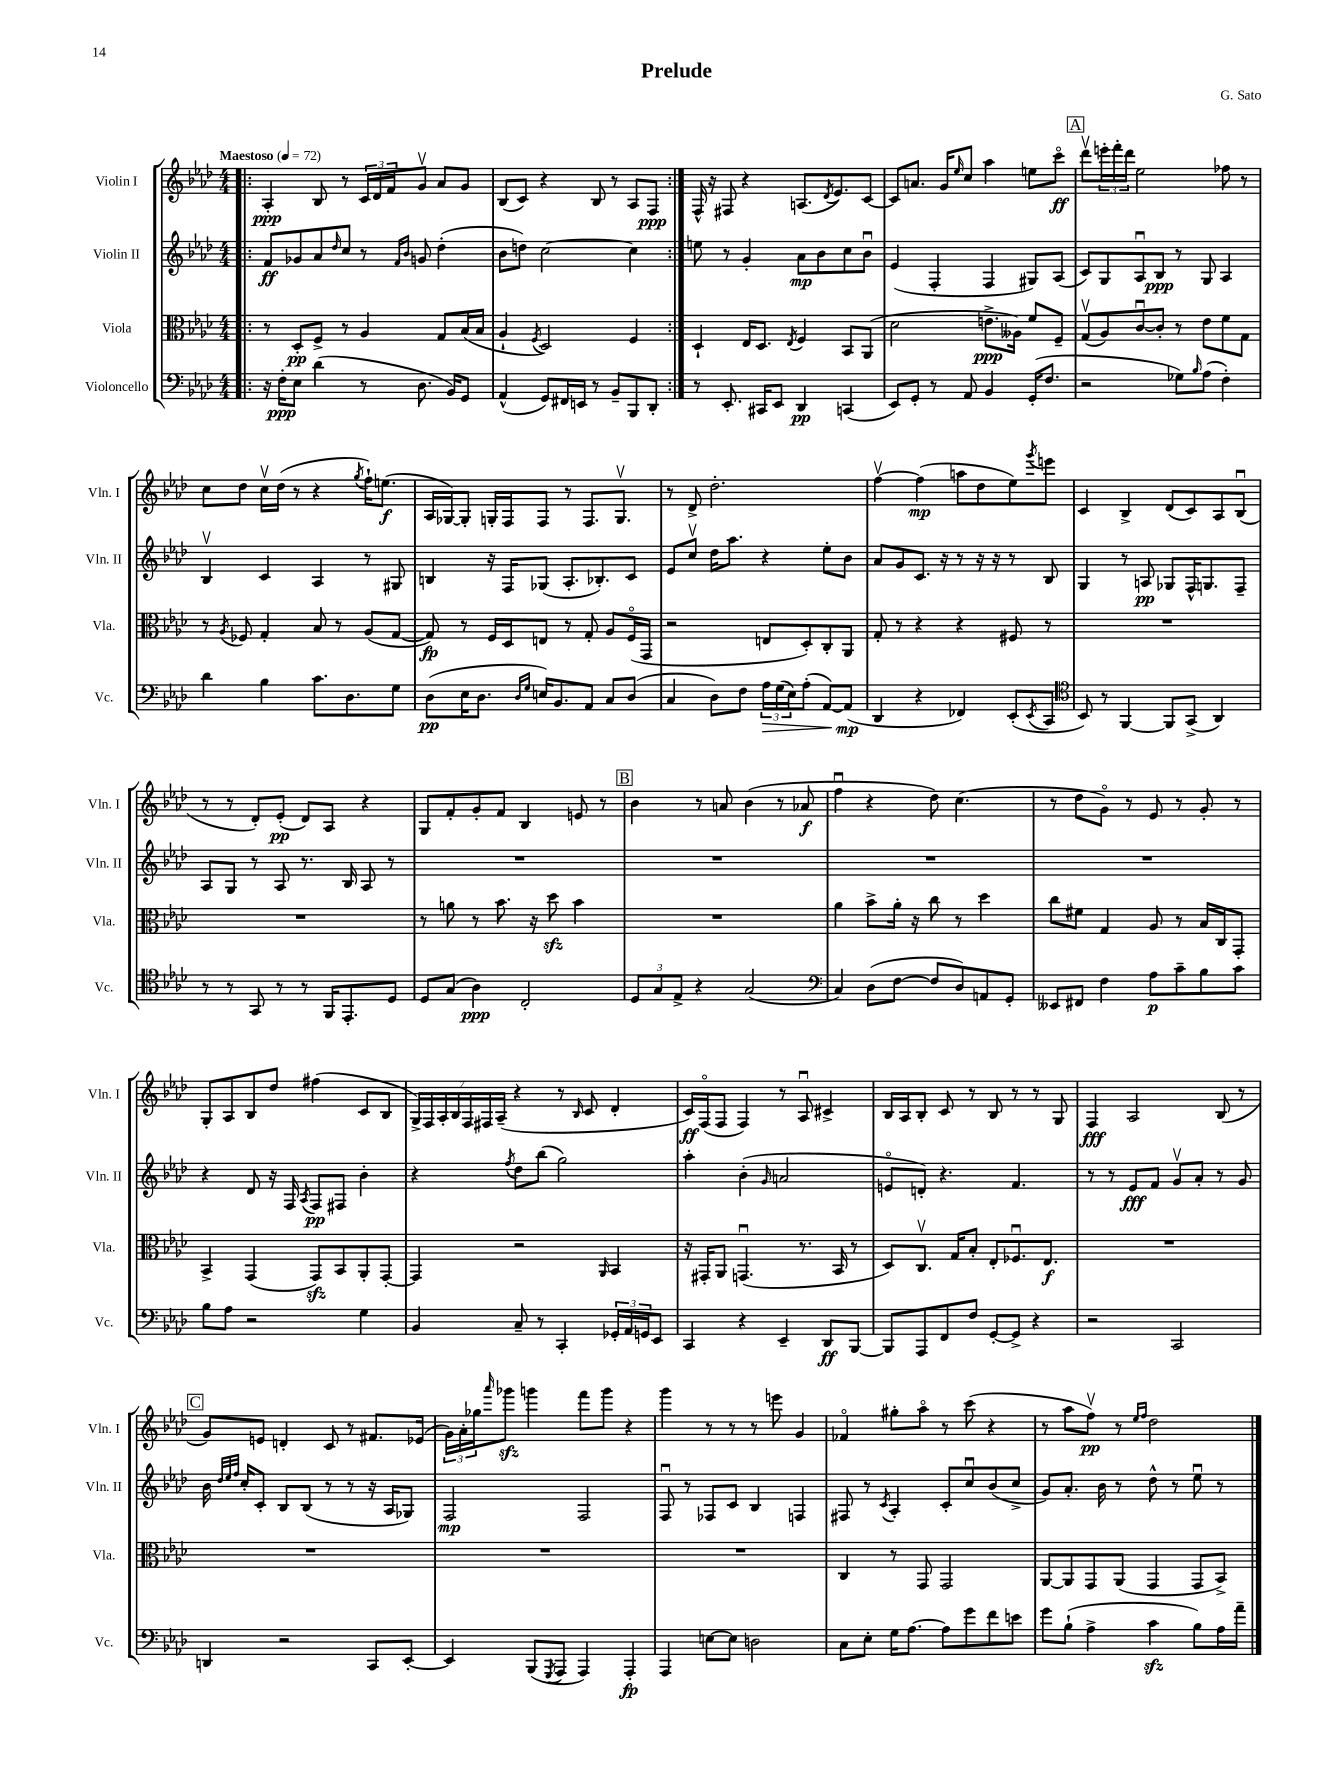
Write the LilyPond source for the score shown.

\header { title = "Prelude" composer = "G. Sato" }
<<
\new StaffGroup <<
\new Staff = "s0" \with { instrumentName = "Violin I" shortInstrumentName = "Vln. I" } {
    \clef treble \key aes \major \numericTimeSignature \time 4/4 \tempo "Maestoso" 4 = 72
    \repeat volta 2 { \bar ".|:" aes4-.\ppp bes8 r8 \tuplet 3/2 { c'16 des'16 f'16 } g'8\upbow aes'8 g'8 |
    bes8( c'8) r4 bes8 r8 aes8 f8\ppp | }
    f16-^ r16 fis8 r4 a8.( \acciaccatura { des'8 } ees'8.) c'8~ |
    c'8 a'8. g'16 \grace { ees''16 } c''8 aes''4 e''8 c'''8\flageolet\ff |
    \mark \markup { \box "A" } des'''8\upbow \tuplet 3/2 { e'''16-. f'''16-. des'''16 } ees''2 fes''8 r8 |
    c''8 des''8 c''16\upbow des''16( r8 r4 \acciaccatura { g''8 } f''16-!) e''8.\f( |
    aes16 ges16~) ges8-. g16-. f16 f8 r8 f8. g8.\upbow |
    r8 des'8-> des''2.-. |
    f''4~\upbow f''4\mp( a''8 des''8 ees''8) \acciaccatura { g'''8 } e'''8 |
    c'4 bes4-> des'8( c'8) aes8 bes8\downbow( |
    r8 r8 des'8-.) ees'8-.\pp( des'8) aes8 r4 |
    g8 f'8-. g'8-. f'8 bes4 e'8 r8 |
    \mark \markup { \box "B" } bes'4 r8 a'8 bes'4( r8 aes'8\f |
    f''4\downbow r4 des''8) c''4.( |
    r8 des''8 g'8\flageolet) r8 ees'8 r8 g'8-. r8 |
    g8-. aes8 bes8 des''8 fis''4( c'8 bes8 |
    \tuplet 7/4 { g16->) f16 aes16-. bes16 f16 fis16 aes16--( } r4 r8 \grace { bes16 } c'8 des'4-. |
    c'16\ff) f16\flageolet( f8 f4) r8 aes8\downbow cis'4-> |
    bes16 aes16 bes8-. c'8 r8 bes8 r8 r8 g8 |
    f4\fff aes2 bes8( r8 |
    \mark \markup { \box "C" } g'8) e'8 d'4-. c'8 r8 fis'8. ees'16( |
    \tuplet 3/2 { g'16) aes'16-. ges''16 } \grace { aes'''16 } ges'''8\sfz g'''4 f'''8 g'''8 r4 |
    g'''4 r8 r8 r8 e'''8 g'4 |
    fes'4\flageolet gis''8-. aes''8\flageolet r8 c'''8( r4 |
    r8 aes''8 f''8\upbow\pp) r8 \grace { ees''16 f''16 } des''2 \bar "|." |
}
\new Staff = "s1" \with { instrumentName = "Violin II" shortInstrumentName = "Vln. II" } {
    \clef treble \key aes \major \numericTimeSignature \time 4/4
    \repeat volta 2 { \bar ".|:" f'8\ff ges'8 aes'8 \grace { des''16 } c''8 r8 \grace { f'16 bes'16 } g'8 des''4-.( |
    bes'8 d''8) c''2~ c''4 | }
    e''8 r8 g'4-. aes'8\mp bes'8 c''8 bes'8\downbow |
    ees'4( f4-. f4 gis8) aes8( |
    \mark \markup { \box "A" } c'8) g8 aes8\downbow bes8\ppp r8 g8 aes4 |
    bes4\upbow c'4 aes4 r8 gis8 |
    b4 r16 f16 ges8( aes8.-. bes8.-.) c'8 |
    ees'8 c''8\upbow des''16 aes''8. r4 ees''8-. bes'8 |
    aes'8 g'8 c'8. r16 r8 r16 r16 r8 bes8 |
    g4 r8 a8\pp ges8 f16-^ g8. f8-- |
    aes8 g8 r8 aes8 r8. bes16 aes8 r8 |
    R1 |
    \mark \markup { \box "B" } R1 |
    R1 |
    R1 |
    r4 des'8 r16 f16 \acciaccatura { aes8 } f8\pp fis8 bes'4-. |
    r4 \acciaccatura { f''8 } des''8 bes''8( g''2) |
    aes''4-. bes'4-.( \grace { g'16 } a'2 |
    e'8\flageolet d'8-.) r4. f'4. |
    r8 r8 ees'8\fff f'8 g'8\upbow aes'8-. r8 g'8 |
    \mark \markup { \box "C" } bes'16 \grace { des''32 ees''32 f''32 } c''16-. c'8-. bes8 bes8( r8 r8 r16 aes16 ges8) |
    f2\mp f2 |
    f8\downbow r8 fes8 c'8 bes4 f4 |
    fis8 r8 \acciaccatura { c'8 } aes4-. c'8-. c''8\downbow bes'8( c''8-> |
    g'8) aes'8.-. bes'16 r8 des''8-^ r8 ees''8\downbow r8 \bar "|." |
}
\new Staff = "s2" \with { instrumentName = "Viola" shortInstrumentName = "Vla." } {
    \clef alto \key aes \major \numericTimeSignature \time 4/4
    \repeat volta 2 { \bar ".|:" r8 des8-.\pp f8-> r8 aes4 g8 bes16( bes16 |
    aes4-! \acciaccatura { f8 } des2) f4 | }
    des4-! ees16 des8. \acciaccatura { ees8 } f4 bes,8 aes,8( |
    des'2 e'8.->\ppp aeses16) f'8 f8-- |
    \mark \markup { \box "A" } g8\upbow( aes8) c'8~\downbow c'8-. r8 ees'8 f'8 g8 |
    r8 \acciaccatura { aes8 } fes8 g4-. bes8 r8 aes8( g8~ |
    g8\fp) r8 f16 des16 e8 r8 g8-. aes8 f16\flageolet( g,16 |
    r2 e8 des8-.) c8-. aes,8 |
    g8-. r8 r4 r4 fis8 r8 |
    R1 |
    R1 |
    r8 a'8 r8 bes'8. r16 des''8\sfz bes'4 |
    \mark \markup { \box "B" } R1 |
    aes'4 bes'8-> aes'16-. r16 c''8 r8 des''4 |
    c''8 fis'8 g4 aes8 r8 bes16 c16 g,8-. |
    bes,4-> g,4( g,8\sfz) bes,8 aes,8-. g,8~-. |
    g,4 r2 \grace { aes,16 } bes,4 |
    r16 gis,16-. aes,8 g,4.\downbow( r8. bes,16 r8 |
    des8) c8.\upbow g16 bes8-. ees8-. fes8.\downbow ees8.\f |
    R1 |
    \mark \markup { \box "C" } R1 |
    R1 |
    R1 |
    c4 r8 g,8 g,2 |
    aes,8~ aes,8 g,8 aes,8( g,4 g,8 bes,8->) \bar "|." |
}
\new Staff = "s3" \with { instrumentName = "Violoncello" shortInstrumentName = "Vc." } {
    \clef bass \key aes \major \numericTimeSignature \time 4/4
    \repeat volta 2 { \bar ".|:" r16 f16-.\ppp ees8 des'4( r8 des8. bes,16) g,8 |
    aes,4-^( g,8) fis,16 e,16 r8 bes,8-- bes,,8 des,8-. | }
    r8 ees,8.-. cis,16 ees,8 des,4\pp c,4( |
    ees,8) g,8-. r8 aes,8 bes,4 g,16-.( f8. |
    \mark \markup { \box "A" } r2 ges8) \grace { bes16 } aes8( f4-.) |
    des'4 bes4 c'8. des8. g8 |
    des8\pp( ees16 des8. \grace { des16 g16 } e16) bes,8. aes,8 c8 des8( |
    c4 des8) f8 \tuplet 3/2 { aes16\> g16( ees16) } aes8-.( aes,8~\!) aes,8\mp( |
    des,4 r4 fes,4) ees,8-.( \acciaccatura { ees,8 } c,8 |
    \clef tenor bes,8) r8 f,4~ f,8 g,8->( aes,4) |
    r8 r8 g,8 r8 r8 f,16 ees,8.-. des8 |
    des8 g8( aes4\ppp) c2-. |
    \mark \markup { \box "B" } \tuplet 3/2 { des8 g8 ees8-> } r4 g2( |
    \clef bass c4) des8( f8~ f8 des8) a,8 g,8-. |
    eeses,8 fis,8 f4 aes8\p c'8-- bes8 c'8 |
    bes8 aes8 r2 g4 |
    bes,4 c8-- r8 c,4-. \tuplet 3/2 { ges,16-. aes,16 g,16 } ees,8 |
    c,4 r4 ees,4-- des,8\ff bes,,8~ |
    bes,,8 aes,,8 f,8 f8 g,8~-. g,8-> r4 |
    r2 c,2 |
    \mark \markup { \box "C" } d,4 r2 c,8 ees,8~-. |
    ees,4 bes,,8( \acciaccatura { g,,8 } aes,,8 aes,,4) aes,,4-.\fp |
    aes,,4 e8~ e8 d2 |
    c8 ees8-. g16 aes8.~ aes8 g'8 f'8 e'8 |
    g'8 bes8-!( aes4-> c'4\sfz bes8) aes16 aes'16-- \bar "|." |
}
>>
>>
\layout { \context { \Score \remove "Bar_number_engraver" } }
